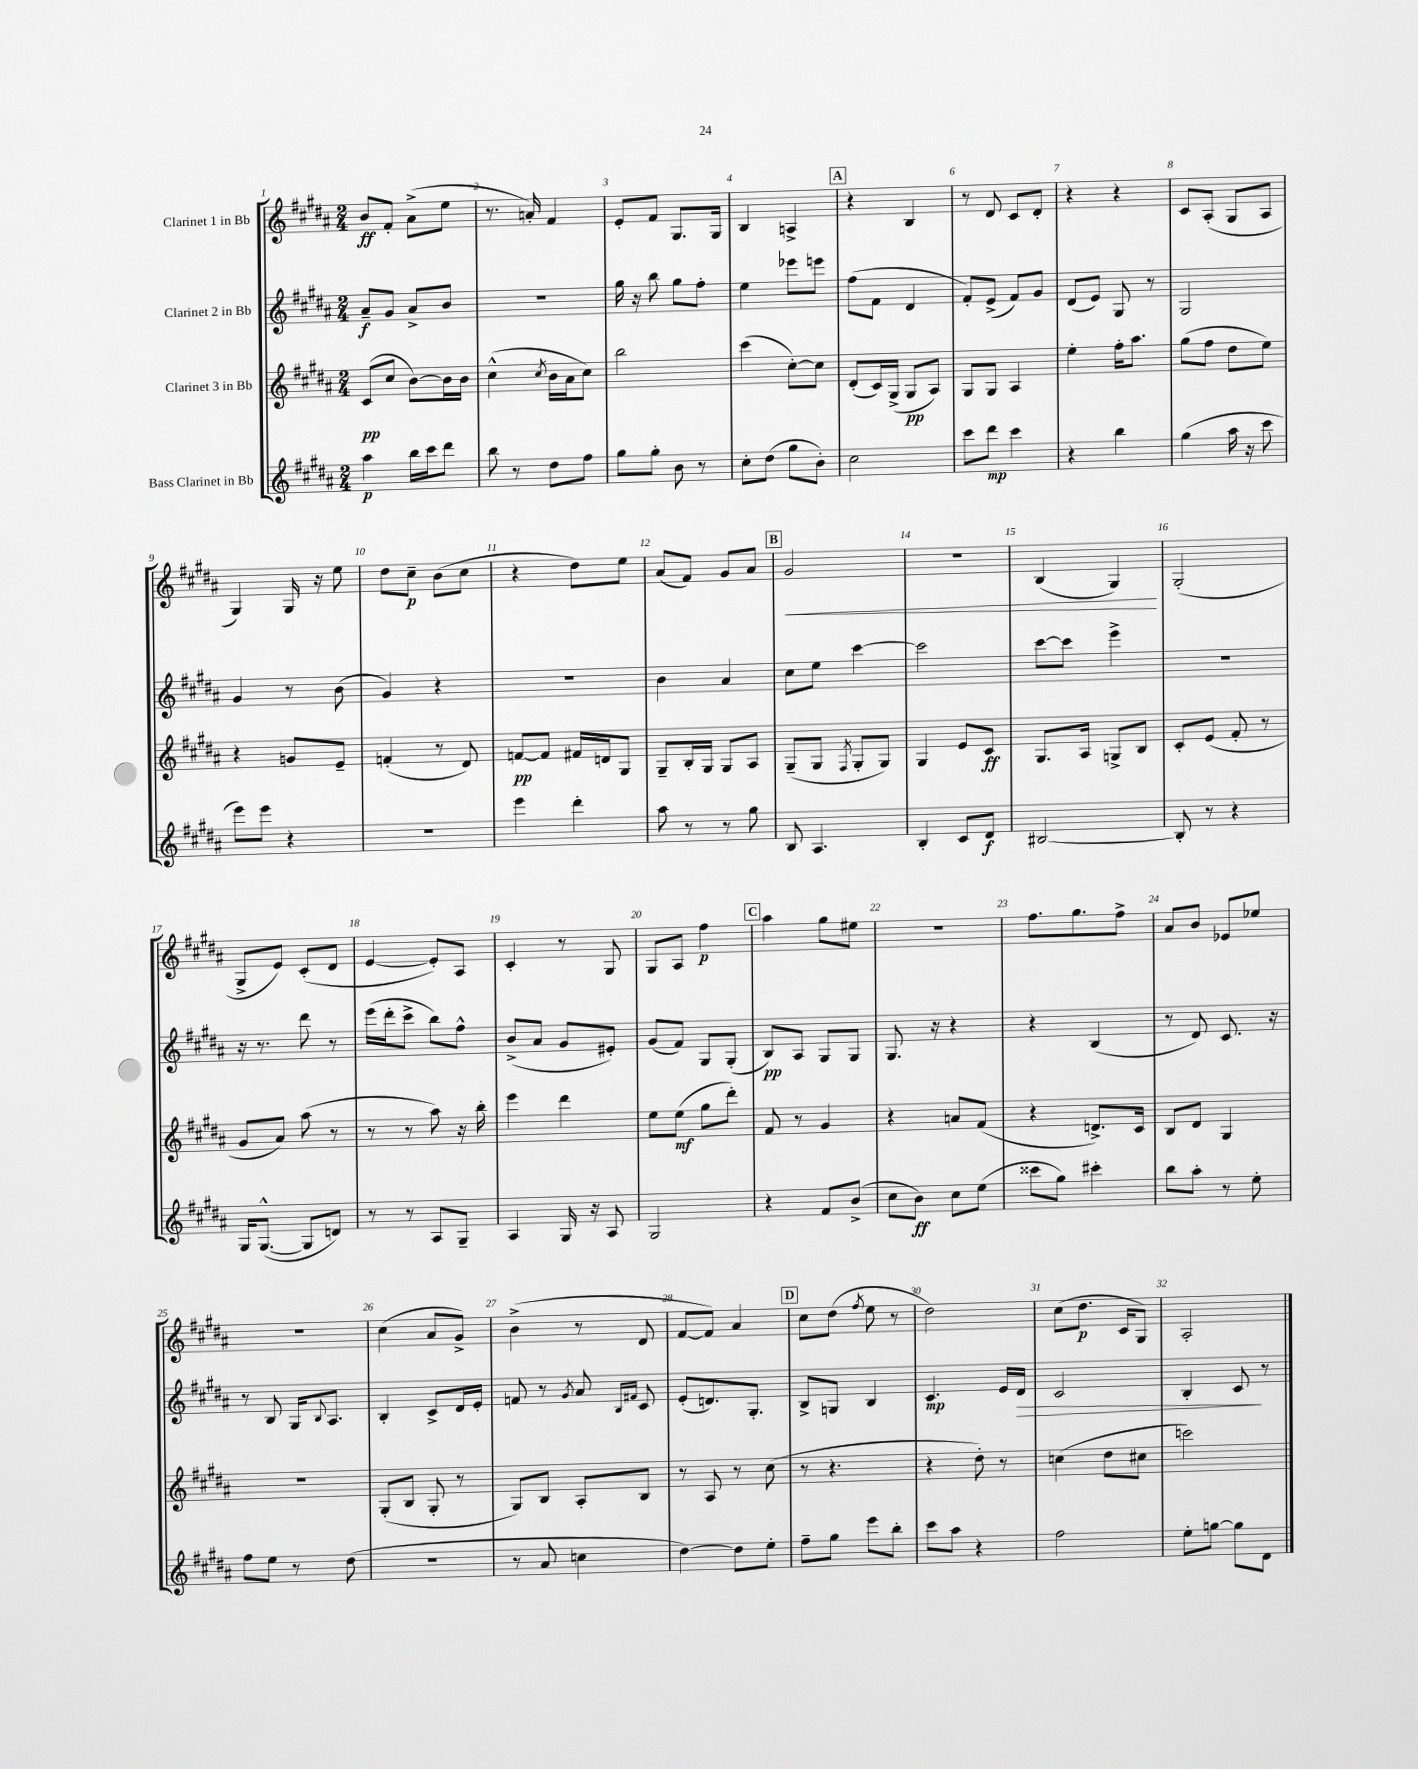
<<
\new StaffGroup <<
\new Staff = "s0" \with { instrumentName = "Clarinet 1 in Bb" } {
    \clef treble \key b \major \numericTimeSignature \time 2/4
    b'8\ff fis'8-. ais'8->( e''8 |
    r8. a'16-.) fis'4 |
    e'8-. fis'8 gis8. gis16 |
    b4 a4-> |
    \mark \markup { \box "A" } r4 b4 |
    r8 dis'8 cis'8 dis'8-. |
    r4 r4 |
    cis'8 ais8-.( gis8 ais8 |
    gis4) gis16 r16 e''8 |
    dis''8 cis''8--\p b'8( cis''8 |
    r4 dis''8) e''8 |
    ais'8( fis'8) gis'8 ais'8 |
    \mark \markup { \box "B" } gis'2\< |
    r2 |
    b4( gis4\!) |
    gis2-.( |
    gis8-> e'8) cis'8-.( dis'8 |
    e'4~ e'8-.) ais8 |
    cis'4-. r8 gis8 |
    gis8 ais8 fis''4\p |
    \mark \markup { \box "C" } ais''4 gis''8 eis''8 |
    r2 |
    fis''8. gis''8. fis''8-> |
    ais'8 b'8 ees'8 ees''8 |
    r2 |
    cis''4( ais'8 gis'8->) |
    b'4->( r8 dis'8 |
    fis'8~ fis'8) ais'4 |
    \mark \markup { \box "D" } cis''8 dis''8( \acciaccatura { fis''8 } e''8 r8 |
    dis''2) |
    cis''8( dis''8.\p cis'16 gis8) |
    ais2-. \bar "|." |
}
\new Staff = "s1" \with { instrumentName = "Clarinet 2 in Bb" } {
    \clef treble \key b \major \numericTimeSignature \time 2/4
    ais'8--\f gis'8 ais'8-> b'8 |
    R2 |
    gis''16 r16 b''8 gis''8 fis''8-. |
    e''4 ees'''8 e'''8 |
    \mark \markup { \box "A" } fis''8( fis'8 dis'4 |
    fis'8-.) e'8->( fis'8) gis'8 |
    dis'8( e'8) gis8 r8 |
    gis2 |
    gis'4 r8 b'8( |
    gis'4) r4 |
    R2 |
    b'4 ais'4 |
    \mark \markup { \box "B" } cis''8 e''8 cis'''4~ |
    cis'''2 |
    cis'''8~ cis'''8 e'''4-> |
    R2 |
    r16 r8. dis'''8 r8 |
    e'''16( dis'''16-. cis'''8-> b''8) fis''8-^ |
    b'8->( ais'8 gis'8 eis'8-.) |
    gis'8( fis'8) gis8 gis8-.( |
    \mark \markup { \box "C" } b8\pp) ais8 gis8 gis8 |
    gis8. r16 r4 |
    r4 b4( |
    r8 dis'8) cis'8. r16 |
    r8 b8 gis16 \appoggiatura { b8 } ais8. |
    b4-. cis'8-> dis'16 e'16-. |
    f'8 r8 \acciaccatura { gis'8 } ais'8 \grace { b16 fis'16 } cis'8 |
    e'8-.( d'8.) gis8.-. |
    \mark \markup { \box "D" } b8-> g8 b4 |
    cis'4.\mp e'16 dis'16\> |
    cis'2 |
    b4-. cis'8\! r8 \bar "|." |
}
\new Staff = "s2" \with { instrumentName = "Clarinet 3 in Bb" } {
    \clef treble \key b \major \numericTimeSignature \time 2/4
    cis'8\pp( cis''8 b'8~) b'16 b'16 |
    cis''4-^( \acciaccatura { cis''8 } b'16 ais'16 cis''8) |
    b''2 |
    cis'''4( cis''8~-.) cis''8 |
    \mark \markup { \box "A" } dis'8-.( cis'16) gis16->( gis8\pp ais8) |
    gis8 gis8 ais4 |
    e''4-. fis''16-. ais''8. |
    gis''8( fis''8 dis''8 e''8) |
    r4 g'8 e'8-- |
    f'4-.( r8 dis'8) |
    f'8~\pp f'8 fis'16 d'16 gis8 |
    gis8-- b16-. gis16 gis8 ais8 |
    \mark \markup { \box "B" } gis8--( gis8 \acciaccatura { fis8 } gis8-. gis8) |
    gis4 e'8 cis'8\ff |
    gis8. ais16 g8-> b8 |
    cis'8-. e'8( fis'8-. r8 |
    gis'8 ais'8) ais''8( r8 |
    r8 r8 ais''8) r16 b''16-. |
    e'''4 dis'''4 |
    e''8 e''8\mf( gis''8 dis'''8-.) |
    \mark \markup { \box "C" } fis'8 r8 gis'4 |
    r4 a'8 fis'8( |
    r4 d'8.->) cis'16 |
    b8 dis'8 gis4 |
    R2 |
    gis8-.( b8 gis8-. r8 |
    gis8) b8 ais8-. b8 |
    r8 ais8 r8 cis''8( |
    \mark \markup { \box "D" } r8 r4. |
    r4 dis''8-.) r8 |
    c''4( dis''8 cis''8 |
    c'''2) \bar "|." |
}
\new Staff = "s3" \with { instrumentName = "Bass Clarinet in Bb" } {
    \clef treble \key b \major \numericTimeSignature \time 2/4
    ais''4\p b''16 cis'''16 dis'''8 |
    b''8 r8 dis''8 fis''8 |
    gis''8 gis''8-. b'8 r8 |
    cis''8-. dis''8( gis''8 b'8-.) |
    \mark \markup { \box "A" } cis''2 |
    cis'''8 dis'''8\mp cis'''4 |
    r4 b''4 |
    gis''4( ais''16 r16 cis'''8 |
    e'''8) e'''8 r4 |
    R2 |
    e'''4 dis'''4-. |
    ais''8 r8 r8 gis''8 |
    \mark \markup { \box "B" } b8 ais4. |
    b4-. cis'8 dis'8\f |
    bis2~ |
    bis8-. r8 r4 |
    gis16 gis8.~-^( gis8 d'8) |
    r8 r8 ais8 gis8-- |
    ais4 gis16 r16 ais8 |
    gis2 |
    \mark \markup { \box "C" } r4 fis'8 b'8->( |
    cis''8 b'8\ff) cis''8 e''8( |
    cisis'''8 gis''8) cis'''4-. |
    b''8 ais''8-. r8 e''8-. |
    fis''8 e''8 r8 dis''8( |
    R2 |
    r8 ais'8 c''4 |
    dis''4~) dis''8 e''8-. |
    \mark \markup { \box "D" } fis''8-- gis''8 e'''8 b''8-. |
    cis'''8 ais''8 r4 |
    fis''2 |
    e''8-. g''8~ g''8 dis'8 \bar "|." |
}
>>
>>
\layout { \context { \Score \override BarNumber.break-visibility = ##(#f #t #t) barNumberVisibility = #all-bar-numbers-visible } }
